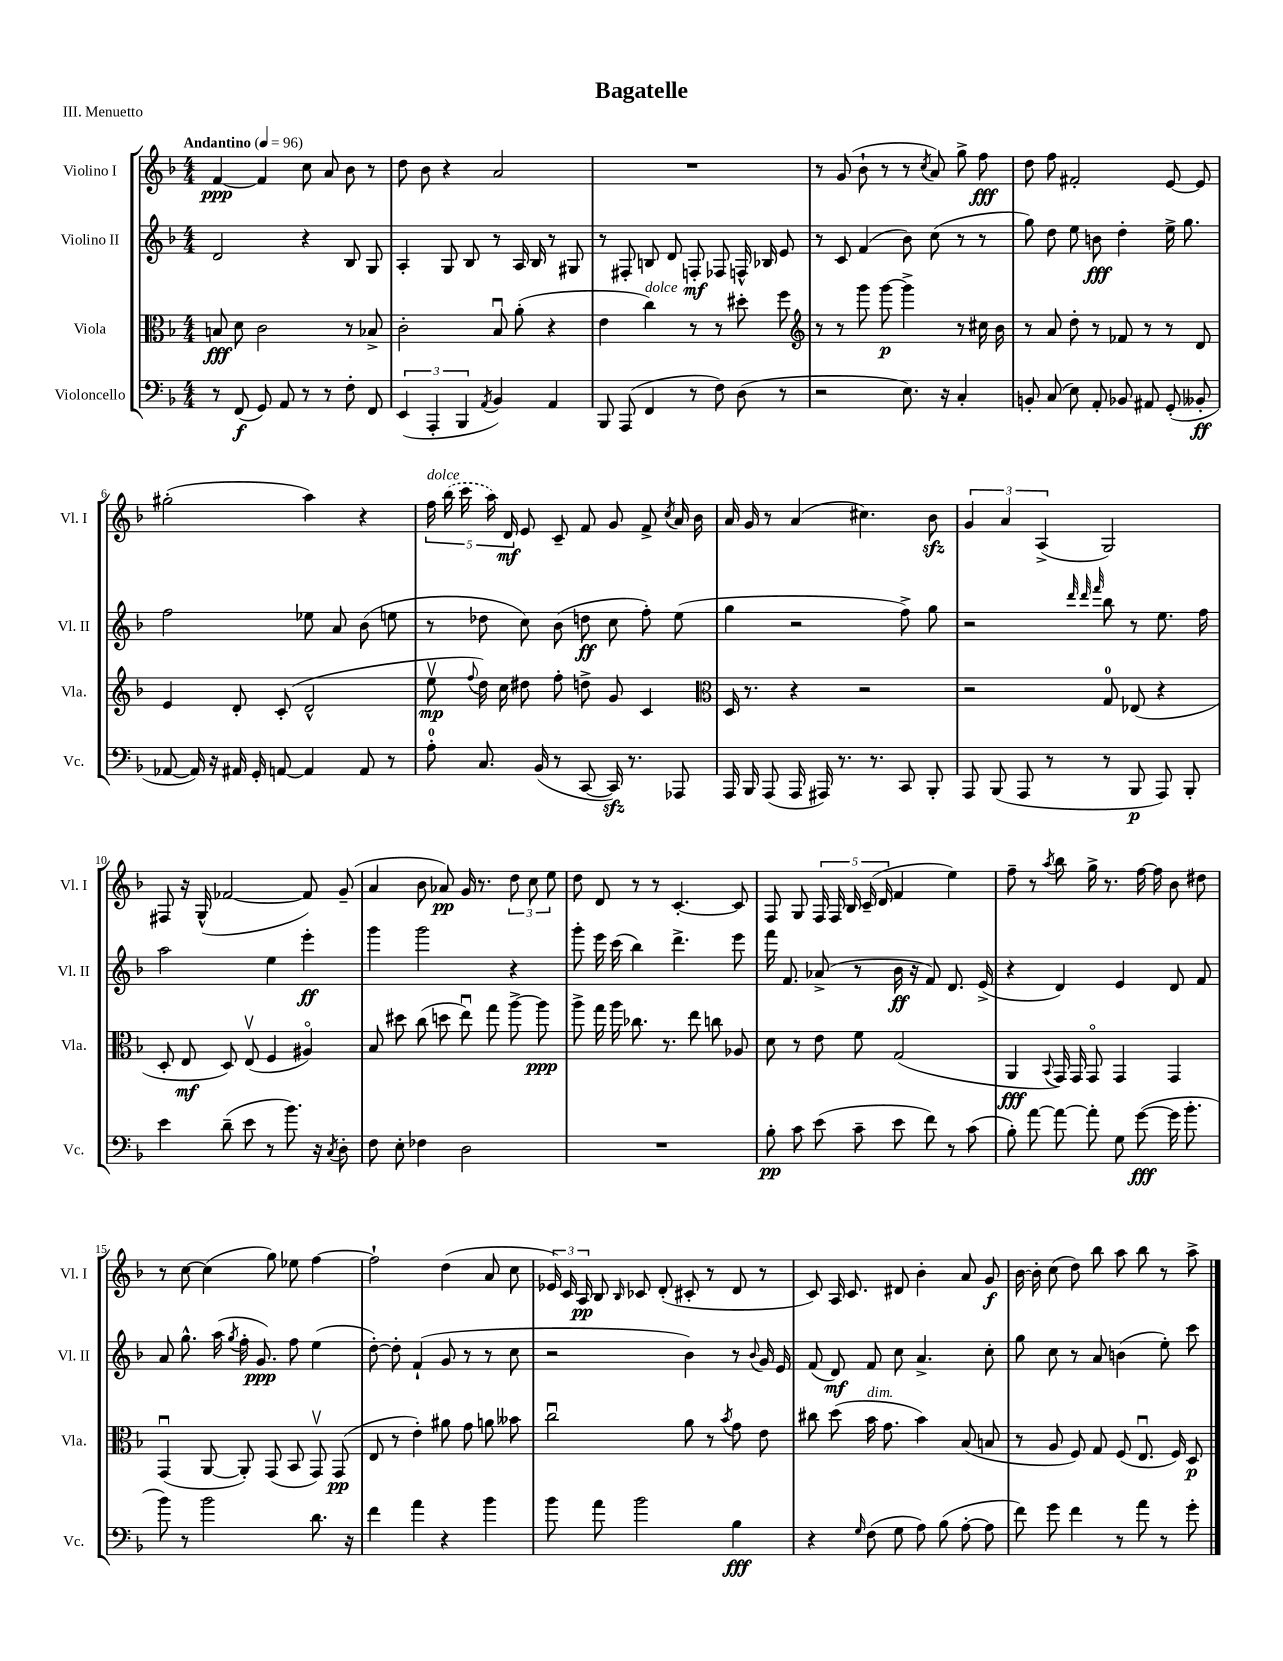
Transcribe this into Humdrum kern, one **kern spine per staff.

**kern	**kern	**kern	**kern
*staff4	*staff3	*staff2	*staff1
*clefF4	*clefC3	*clefG2	*clefG2
*k[b-]	*k[b-]	*k[b-]	*k[b-]
*M4/4	*M4/4	*M4/4	*M4/4
*MM96	*MM96	*MM96	*MM96
8r	8B/	2d/	[4f/
(8FF/	8d\	.	.
8GG/)	2c\	.	4f/]
8AA/	.	.	.
8r	.	4r	8cc\
8r	.	.	8a/
8F'\	8r	8B-/	8b-\
8FF/	8B-^/	8G/	8r
=	=	=	=
(6EE/	2c'\	4A'/	8dd\
.	.	.	8b-\
6AAA'/	.	.	.
.	.	8G/	4r
6BBB-/	.	.	.
.	.	8B-/	.
8qAA/	.	.	.
4BB-/)	8B-u/	8r	2a/
.	(8a'\	16A/	.
.	.	16B-/	.
4AA/	4r	8r	.
.	.	8G#/	.
=	=	=	=
8BBB-/	4e\	8r	1r
(8AAA/	.	8F#'/	.
4FF/	4cc\)	8B/	.
.	.	8d/	.
8r	8r	8F'/	.
8F\)	8r	8F-/	.
(8D\	8dd#'\	16F^^/	.
.	.	16B-/	.
8r	8ff\	8e/	.
=	=	=	=
*	*clefG2	*	*
2r	8r	8r	8r
.	8r	8c/	(8g/
.	8ggg\	(4f/	8b-`\
.	[8ggg\	.	8r
8.E\)	4ggg^\]	8b-\)	8r
.	.	.	8qcc/
.	.	(8cc\	8a/)
16r	.	.	.
4C'/	8r	8r	8gg^\
.	16cc#\	8r	8ff\
.	16b-\	.	.
=	=	=	=
8BB'/	8r	8gg\)	8dd\
(8C/	8a/	8dd\	8ff\
8E\)	8dd'\	8ee\	2f#'/
8AA'/	8r	8b\	.
8BB-/	8f-/	4dd'\	.
8AA#/	8r	.	.
(8GG'/	8r	16ee^\	[8e/
.	.	8.gg\	.
8BB--'/	8d/	.	8e/]
=	=	=	=
[8AA-/	4e/	2ff\	(2gg#'\
16AA-/])	.	.	.
16r	.	.	.
16AA#/	8d'/	.	.
16GG'/	.	.	.
[8AA/	(8c'/	.	.
4AA/]	2d^^/	8ee-\	4aa\)
.	.	8a/	.
8AA/	.	(8b-\	4r
8r	.	8ee\	.
=	=	=	=
8A'\	8eev\	8r	20ff\
.	.	.	(20bb-\
.	.	.	20ccc\
.	8qqff/	.	.
8.C/	16dd\)	8dd-\	.
.	.	.	20aa\)
.	16cc\	.	.
.	.	.	20d/
.	8dd#\	8cc\)	8e/
(16BB-/	.	.	.
8r	8ff'\	(8b-\	8c~/
[8CC/	8dd^\	8dd\	8f/
16CC/])	8g/	8cc\	8g/
8.r	.	.	.
.	4c/	8ff'\)	8f^/
.	.	.	8qcc/
8AAA-/	.	(8ee\	16a/
.	.	.	16b-\
=	=	=	=
*	*clefC3	*	*
16AAA/	16D/	4gg\	16a/
16BBB-/	8.r	.	16g/
(8AAA/	.	.	8r
16AAA/	4r	2r	(4a/
16AAA#/)	.	.	.
8.r	.	.	.
.	2r	.	4.cc#\)
8.r	.	.	.
8CC/	.	8ff^\)	.
8BBB-'/	.	8gg\	8b-\
=	=	=	=
8AAA/	2r	2r	6g/
(8BBB-/	.	.	.
.	.	.	6a/
8AAA/	.	.	.
.	.	.	(6A^/
8r	.	.	.
.	.	32qqddd/	.
.	.	32qqddd/	.
.	.	32qqfff/	.
8r	8G/	8bb-\	2G/)
8BBB-/	(8E-/	8r	.
8AAA/)	4r	8.ee\	.
8BBB-'/	.	.	.
.	.	16ff\	.
=	=	=	=
4e\	8D'/	2aa\	8F#/
.	8E/	.	16r
.	.	.	(16G^^/
(8d~\	8D/)	.	[2f-/
8e\	(8Ev/	.	.
8r	4F/	4ee\	.
8.b-\)	.	.	.
.	4A#o/)	4eee'\	8f-/])
16r	.	.	.
8qC/	.	.	.
8D'\	.	.	(8g~/
=	=	=	=
8F\	8B-/	4ggg\	4a/
8E'\	8dd#\	.	.
4F-\	(8cc\	2ggg\	8b-\
.	8dd\	.	8a-/)
2D\	8eeu\)	.	16g/
.	.	.	8.r
.	8gg\	.	.
.	[8aa^\	4r	12dd\
.	.	.	12cc\
.	8aa\]	.	.
.	.	.	12ee\
=	=	=	=
1r	8aa^\	8ggg'\	8dd\
.	16gg\	16eee\	8d/
.	16aa\	(16ccc\	.
.	8.cc-\	4bb-\)	8r
.	.	.	8r
.	8.r	.	.
.	.	4.ddd^\	[4.c'/
.	8ee\	.	.
.	8cc\	.	.
.	8A-/	8eee\	8c/]
=	=	=	=
8B-'\	8d\	16fff\	8F/
.	.	8.f/	.
8c\	8r	.	8G/
(8e\	8e\	(8a-^/	20F/
.	.	.	20F/
.	.	.	20B-/
8c~\	8f\	8r	.
.	.	.	(20c~/
.	.	.	20d/
8e\	(2G/	16b-\	4f/
.	.	16r	.
8f\)	.	8f/)	.
8r	.	8.d/	4ee\)
(8c\	.	.	.
.	.	(16e^/	.
=	=	=	=
8B-'\)	4AA/	4r	8ff~\
[8a\	.	.	8r
.	8qqBB-/	.	8qaa/
8a\_	16GG/)	4d/)	8bb-\
.	16GG/	.	.
8a'\]	8GGo/	.	16gg^\
.	.	.	8.r
8G\	4GG/	4e/	.
([8g\	.	.	[16ff\
.	.	.	16ff\]
16g\]	4GG/	8d/	8b-\
8.b-'\	.	.	.
.	.	8f/	8dd#\
=	=	=	=
8b-\)	(4GGu/	8a/	8r
8r	.	8.gg^^\	[8cc\
2b-\	[8AA/	.	(4cc\]
.	.	(16aa\	.
.	.	8qgg/	.
.	8AA'/])	16ff'\	.
.	.	8.g/)	.
.	(8GG/	.	8gg\)
.	8BB-/	8ff\	8ee-\
8.d\	8GGv/)	(4ee\	[4ff\
.	(8GG/	.	.
16r	.	.	.
=	=	=	=
4f\	8E/	[8dd'\)	2ff`\]
.	8r	8dd'\]	.
4a\	4e'\)	(4f`/	.
4r	8a#\	8g/	(4dd\
.	8g\	8r	.
4b-\	8a\	8r	8a/
.	8b--\	8cc\	8cc\
=	=	=	=
8b-\	2ccu\	2r	24e-/)
.	.	.	24c/
.	.	.	24A/
8a\	.	.	8B-/
.	.	.	16qqB-/
2b-\	.	.	8c-/
.	.	.	(8d'/
.	8a\	4b-\)	8c#'/
.	8r	.	8r
.	8qb-/	.	.
4B-\	8g\	8r	8d/
.	.	8qqb-/	.
.	8e\	16g/	8r
.	.	16e/	.
=	=	=	=
4r	8cc#\	(8f/	8c/)
.	(8dd\	8d/)	16A/
.	.	.	8.c/
16qqG/	.	.	.
(8F\	16b-\	8f/	.
.	8.g\	.	.
8G\	.	8cc\	8d#/
8A\)	4b-\)	4.a^/	4b-'\
(8B-\	.	.	.
[8A'\	(8B-/	.	8a/
8A\]	8B/	8cc'\	8g/
=	=	=	=
8f\)	8r	8gg\	[16b-\
.	.	.	16b-'\]
8g\	8A/	8cc\	(8cc\
4f\	8F/)	8r	8dd\)
.	8G/	8a/	8bb-\
8r	(8F/	(4b\	8aa\
8a\	8.Eu/	.	8bb-\
8r	.	8ee'\)	8r
.	16F/)	.	.
8g'\	8D/	8ccc\	8aa^\
==	==	==	==
*-	*-	*-	*-
